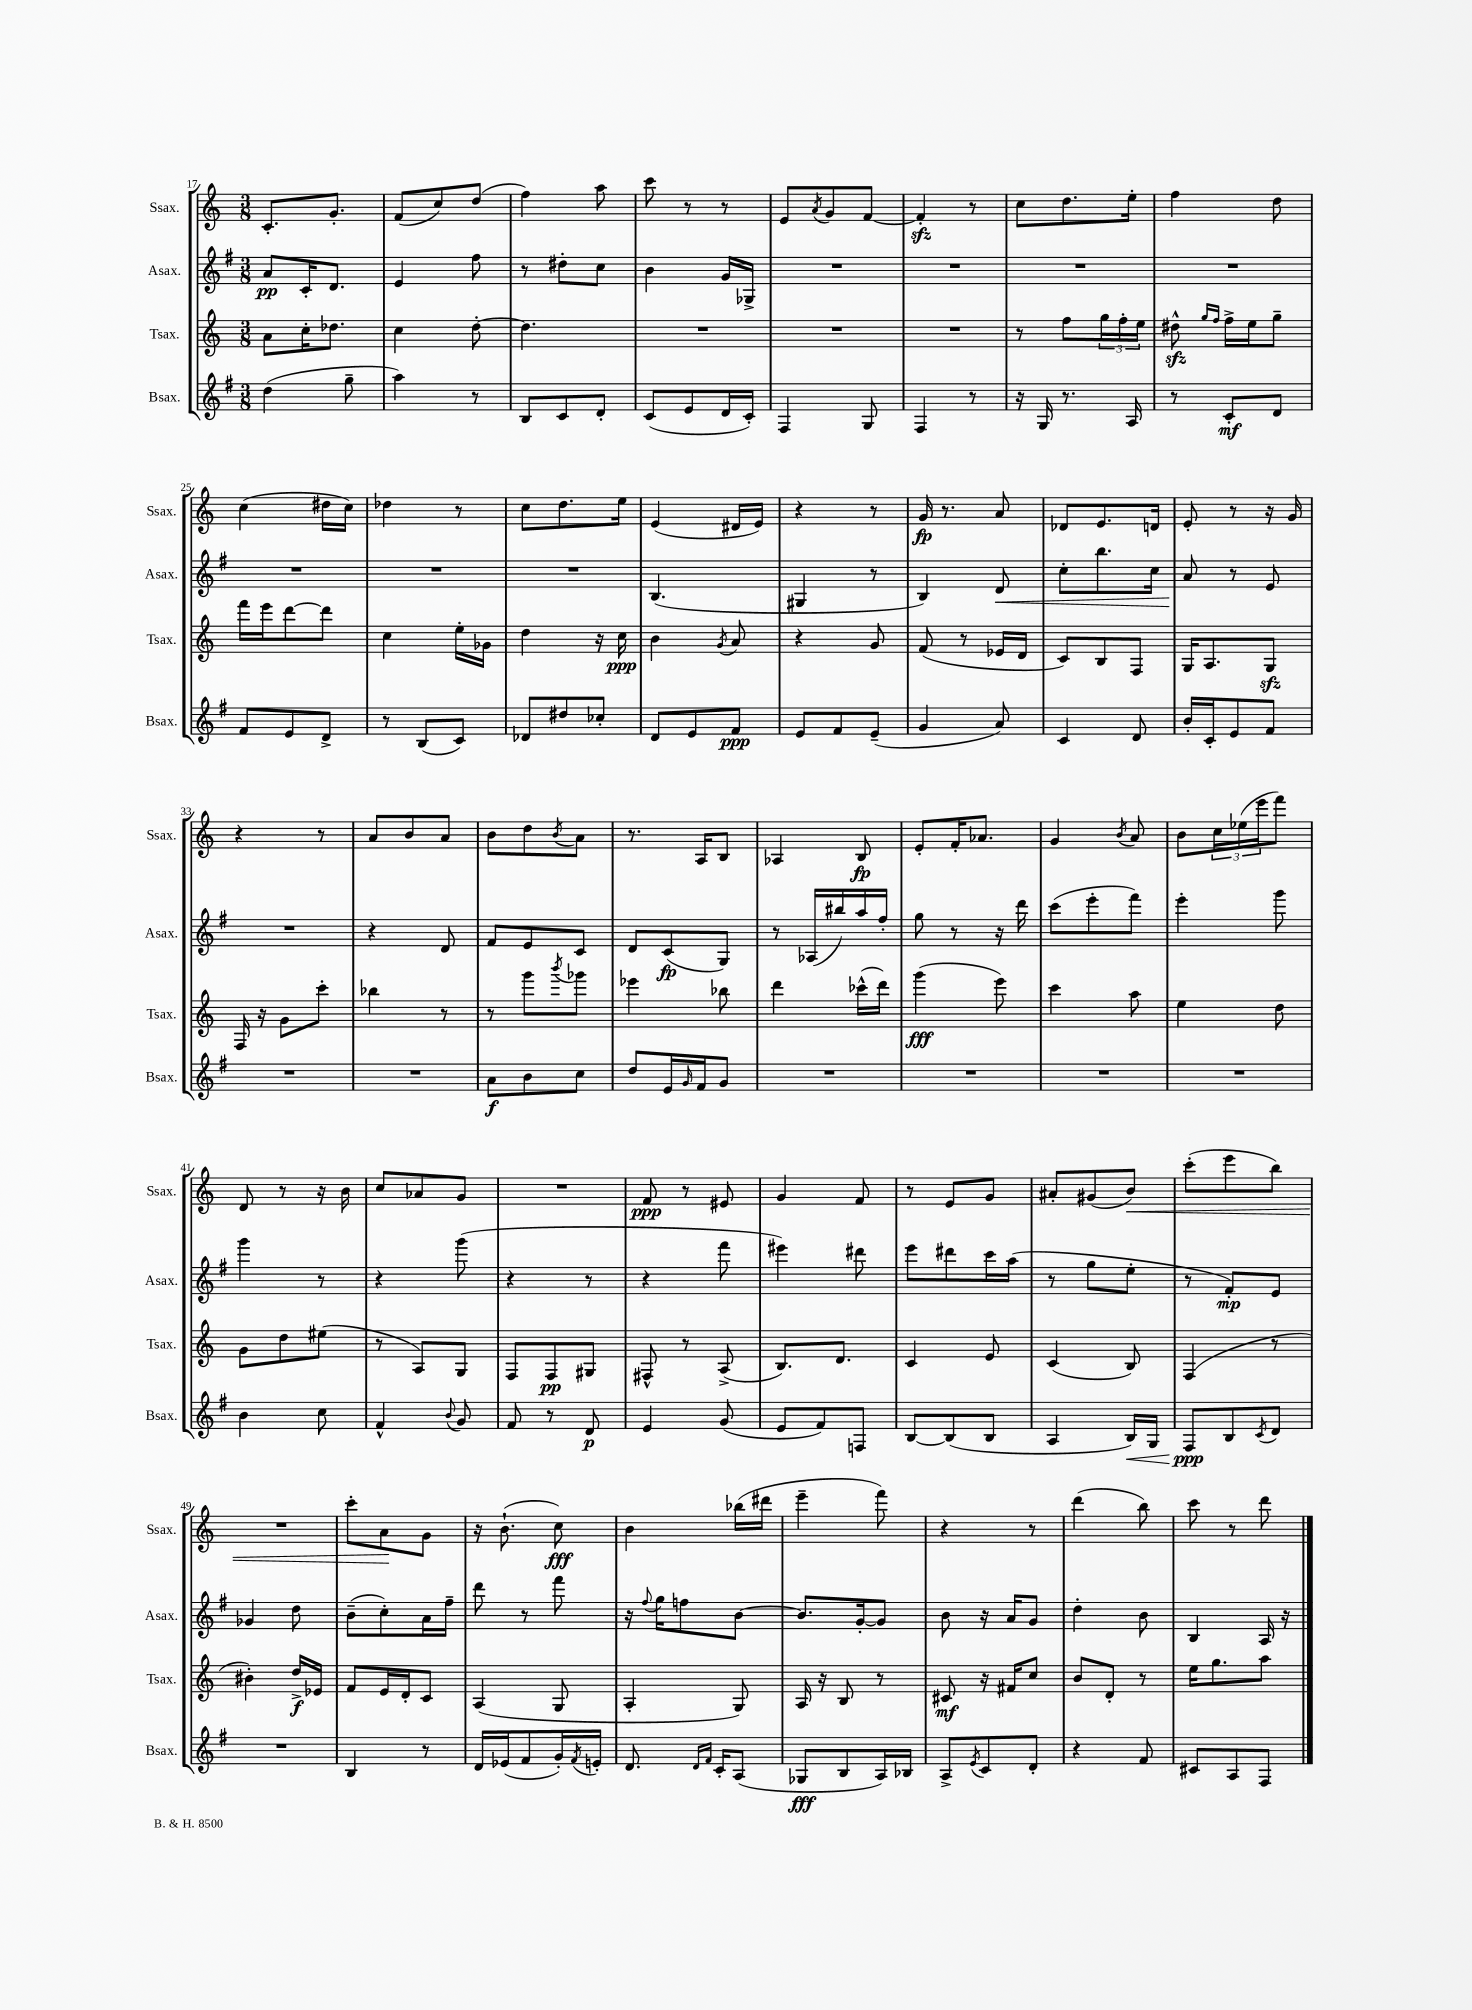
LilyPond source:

<<
\new StaffGroup <<
\new Staff = "s0" \with { instrumentName = "Ssax." shortInstrumentName = "Ssax." } {
    \clef treble \key c \major \numericTimeSignature \time 3/8
    c'8.-. g'8.-. |
    f'8( c''8) d''8( |
    f''4) a''8 |
    c'''8 r8 r8 |
    e'8 \acciaccatura { a'8 } g'8 f'8~ |
    f'4-.\sfz r8 |
    c''8 d''8. e''16-. |
    f''4 d''8 |
    c''4( dis''16 c''16) |
    des''4 r8 |
    c''8 d''8. e''16 |
    e'4( dis'16 e'16) |
    r4 r8 |
    g'16\fp r8. a'8 |
    des'8 e'8. d'16 |
    e'8-. r8 r16 g'16 |
    r4 r8 |
    a'8 b'8 a'8 |
    b'8 d''8 \acciaccatura { b'8 } a'8 |
    r8. a16 b8 |
    aes4 b8\fp |
    e'8-. f'16-. aes'8. |
    g'4 \acciaccatura { b'8 } a'8 |
    b'8 \tuplet 3/2 { c''16 ees''16( e'''16 } f'''8) |
    d'8 r8 r16 b'16 |
    c''8 aes'8 g'8 |
    R4. |
    f'8\ppp r8 eis'8 |
    g'4 f'8 |
    r8 e'8 g'8 |
    ais'8-. gis'8( b'8\<) |
    c'''8-.( e'''8 b''8) |
    R4. |
    c'''8-. a'8\! g'8 |
    r16 b'8.-!( c''8\fff) |
    b'4 bes''16( dis'''16 |
    e'''4-- f'''8) |
    r4 r8 |
    d'''4( b''8) |
    c'''8 r8 d'''8 \bar "|." |
}
\new Staff = "s1" \with { instrumentName = "Asax." shortInstrumentName = "Asax." } {
    \clef treble \key g \major \numericTimeSignature \time 3/8
    a'8\pp c'16-. d'8. |
    e'4 fis''8 |
    r8 dis''8-. c''8 |
    b'4 g'16 ges16-> |
    R4. |
    R4. |
    R4. |
    R4. |
    R4. |
    R4. |
    R4. |
    b4.( |
    gis4 r8 |
    b4) d'8\< |
    c''8-. b''8. c''16 |
    a'8\! r8 e'8 |
    R4. |
    r4 d'8 |
    fis'8 e'8 c'8 |
    d'8 c'8\fp( g8) |
    r8 aes16( bis''16) a''16 fis''16-. |
    g''8 r8 r16 d'''16 |
    c'''8( e'''8-. fis'''8) |
    e'''4-. g'''8 |
    g'''4 r8 |
    r4 g'''8( |
    r4 r8 |
    r4 fis'''8 |
    eis'''4) dis'''8 |
    e'''8 dis'''8 c'''16 a''16( |
    r8 g''8 e''8-. |
    r8 fis'8-.\mp) e'8 |
    ges'4 d''8 |
    b'8--( c''8-.) a'16 fis''16-- |
    d'''8 r8 fis'''8 |
    r16 \appoggiatura { fis''8 } g''16 f''8 b'8~ |
    b'8. g'16~-. g'8 |
    b'8 r16 a'16 g'8 |
    d''4-. b'8 |
    b4 a16 r16 \bar "|." |
}
\new Staff = "s2" \with { instrumentName = "Tsax." shortInstrumentName = "Tsax." } {
    \clef treble \key c \major \numericTimeSignature \time 3/8
    a'8 c''16-. des''8. |
    c''4 d''8~-. |
    d''4. |
    R4. |
    R4. |
    R4. |
    r8 f''8 \tuplet 3/2 { g''16 f''16-. e''16 } |
    dis''8-^\sfz \grace { g''16 f''16 } f''16-> e''16 g''8-- |
    f'''16 e'''16 d'''8~ d'''8 |
    c''4 e''16-. ges'16 |
    d''4 r16 c''16\ppp |
    b'4 \acciaccatura { g'8 } a'8 |
    r4 g'8 |
    f'8( r8 ees'16 d'16 |
    c'8) b8 f8 |
    g16 a8. g8\sfz |
    f16 r16 g'8 c'''8-. |
    bes''4 r8 |
    r8 g'''8 \acciaccatura { b'''8 } ges'''8 |
    ees'''4 bes''8 |
    d'''4 ces'''16-^( d'''16) |
    g'''4\fff( e'''8) |
    c'''4 a''8 |
    e''4 d''8 |
    g'8 d''8 eis''8( |
    r8 a8) g8 |
    f8 f8\pp gis8 |
    fis8-^ r8 a8->( |
    b8.) d'8. |
    c'4 e'8 |
    c'4( b8) |
    f4( r8 |
    bis'4-.) d''16->\f ees'16 |
    f'8 e'16 d'16-. c'8 |
    a4( g8 |
    a4-. g8) |
    a16 r16 b8 r8 |
    cis'8\mf r16 fis'16 c''8 |
    b'8 d'8-. r8 |
    e''16 g''8. a''8 \bar "|." |
}
\new Staff = "s3" \with { instrumentName = "Bsax." shortInstrumentName = "Bsax." } {
    \clef treble \key g \major \numericTimeSignature \time 3/8
    d''4( g''8-- |
    a''4) r8 |
    b8 c'8 d'8-. |
    c'8( e'8 d'16 c'16-.) |
    fis4 g8 |
    fis4 r8 |
    r16 g16 r8. a16 |
    r8 c'8-.\mf d'8 |
    fis'8 e'8 d'8-> |
    r8 b8( c'8) |
    des'8 dis''8 ces''8-. |
    d'8 e'8 fis'8\ppp |
    e'8 fis'8 e'8--( |
    g'4 a'8) |
    c'4 d'8 |
    b'16-. c'16-. e'8 fis'8 |
    R4. |
    R4. |
    a'8\f b'8 c''8 |
    d''8 e'16 \grace { g'16 } fis'16 g'8 |
    R4. |
    R4. |
    R4. |
    R4. |
    b'4 c''8 |
    fis'4-^ \appoggiatura { b'8 } g'8 |
    fis'8 r8 d'8\p |
    e'4 g'8( |
    e'8 fis'8) f8 |
    b8~ b8( b8 |
    a4 b16\<) g16 |
    fis8\ppp\! b8 \acciaccatura { c'8 } d'8 |
    R4. |
    b4 r8 |
    d'16 ees'16( fis'8 g'16-.) \acciaccatura { fis'8 } e'16-. |
    d'8. \grace { d'16 fis'16 } c'16-. a8( |
    ges8\fff b8 a16) bes16 |
    a8-> \acciaccatura { e'8 } c'8 d'8-. |
    r4 fis'8 |
    cis'8 a8 fis8 \bar "|." |
}
>>
>>
\layout { \context { \Score currentBarNumber = #17 } }
